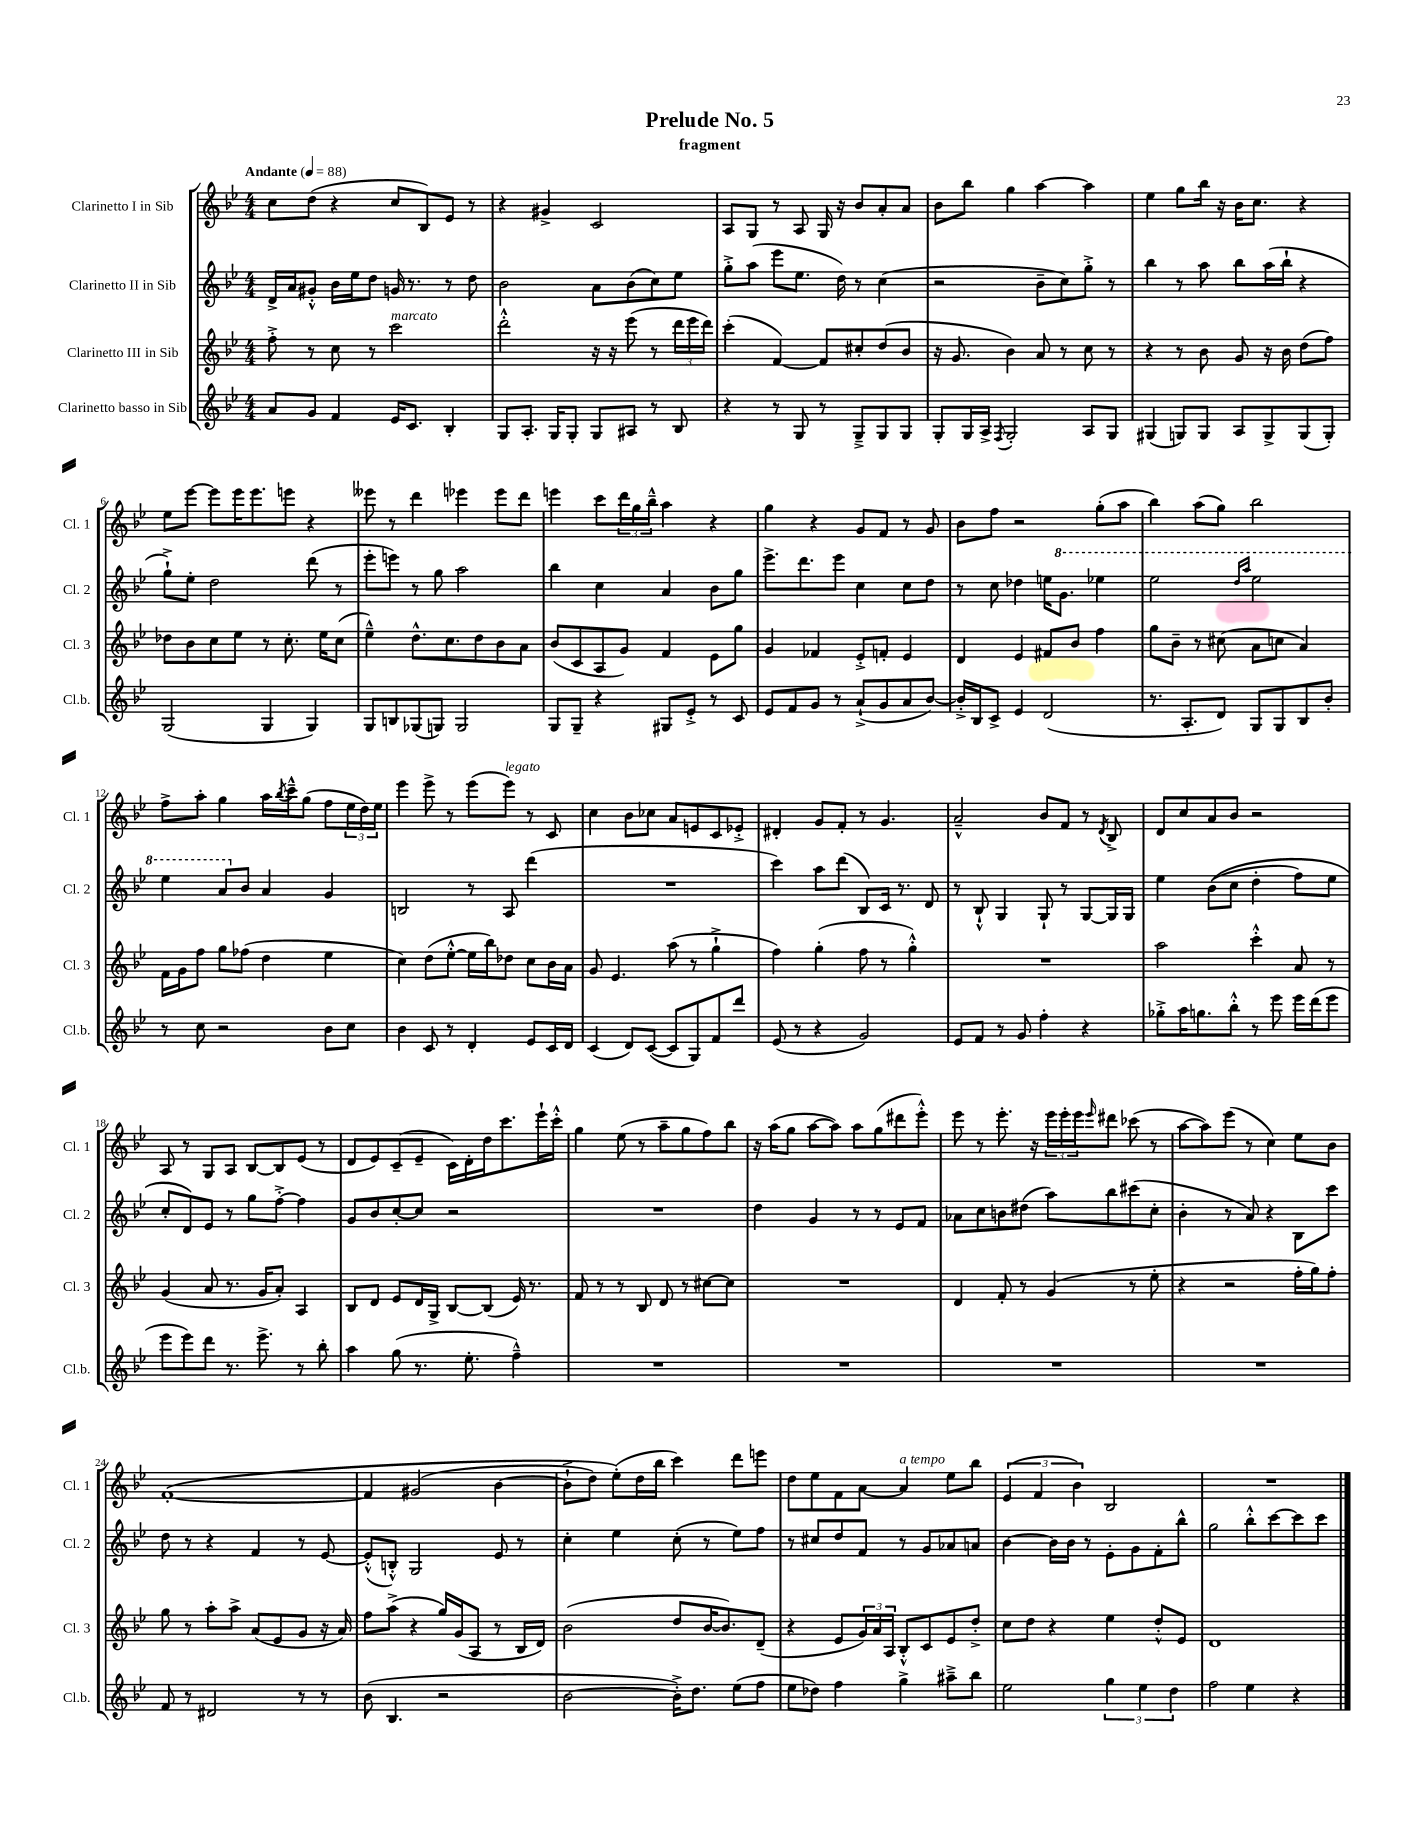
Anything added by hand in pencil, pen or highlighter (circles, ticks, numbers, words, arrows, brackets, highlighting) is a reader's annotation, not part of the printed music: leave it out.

**kern	**kern	**kern	**kern
*staff4	*staff3	*staff2	*staff1
*clefG2	*clefG2	*clefG2	*clefG2
*k[b-e-]	*k[b-e-]	*k[b-e-]	*k[b-e-]
*M4/4	*M4/4	*M4/4	*M4/4
*MM88	*MM88	*MM88	*MM88
8a	8ff'^	16d^	8cc
.	.	16a	.
8g	8r	8g#'^^	(8dd
4f	8cc	16b-	4r
.	.	16ee-	.
.	8r	8dd	.
16e-	2ccc	16g	8cc
8.c	.	8.r	.
.	.	.	8B-)
4B-'	.	8r	8e-
.	.	8dd	8r
=	=	=	=
8G	2ddd'^^	2b-	4r
8.A'	.	.	.
.	.	.	4g#^
16G	.	.	.
8G'	.	.	.
8G	16r	8a	2c
.	16r	.	.
8A#	(8eee-	(8b-	.
8r	8r	8cc)	.
8B-	24ddd	8ee-	.
.	24eee-	.	.
.	24ddd)	.	.
=	=	=	=
4r	(4ccc'	8gg'^	8A
.	.	(8aa	8G
8r	[4f)	8eee-	8r
8G	.	8.ee-	8A
8r	8f]	.	16G
.	.	16dd)	16r
8G~^	8cc#'	8r	8b-
8G	(8dd	(4cc	8a'
8G	8b-	.	8a
=	=	=	=
8G'	16r	2r	8b-
.	8.g	.	.
16G	.	.	8bb-
16A^	.	.	.
8qF	.	.	.
2G'	4b-)	.	4gg
.	8a	8b-~	[4aa
.	8r	8cc)	.
8A	8cc	8gg'^	4aa]
8G	8r	8r	.
=	=	=	=
(4G#	4r	4bb-	4ee-
8G)	8r	8r	8gg
8G	8b-	8aa	16bb-
.	.	.	16r
8A	8g	8bb-	16b-
.	.	.	8.cc
8G^	16r	(16aa	.
.	16b-	16bb-`	.
(8G	(8dd	4r	4r
8G')	8ff)	.	.
=	=	=	=
(2G	8dd-	8gg`^)	8ee-
.	8b-	8ee-'	[8eee-
.	8cc	2dd	8eee-]
.	8ee-	.	16eee-
.	.	.	8.eee-
4G	8r	.	.
.	8.cc'	.	8eee
4G)	.	(8ddd	4r
.	16ee-	.	.
.	(8cc	8r	.
=	=	=	=
8G	4ee-~^^)	8eee-'	8eee--
8B	.	8eee)	8r
(8G-	8.dd^^	8r	4ddd
8G)	.	8gg	.
.	8.cc	.	.
2G	.	2aa	4eee-
.	8dd	.	.
.	8b-	.	8eee-
.	8a	.	8ddd
=	=	=	=
8G	(8b-	4bb-	4eee
8G~	8c	.	.
4r	8A	4cc	8ccc
.	8g)	.	24ddd
.	.	.	24gg
.	.	.	24bb-~^^
8G#	4f	4a	4aa
8e-'^	.	.	.
8r	8e-	8b-	4r
8c	8gg	8gg	.
=	=	=	=
8e-	4g	8.eee-^	4gg
8f	.	.	.
.	.	8.ddd	.
8g	4f-	.	4r
8r	.	8eee-	.
(8a`^	8e-'^	4cc	8g
8g	8f'	.	8f
8a	4e-	8cc	8r
[8b-)	.	8dd	8g
=	=	=	=
16b-'^]	4d	8r	8b-
16B-	.	.	.
8c^	.	8cc	8ff
4e-	4e-	4dd-	2r
(2d	8f#	16ee	.
.	.	8.gg	.
.	8b-	.	.
.	4ff	4eee-	(8gg'
.	.	.	8aa
=	=	=	=
8.r	8gg	2eee-	4bb-)
.	8b-~	.	.
8.A'	.	.	.
.	8r	.	(8aa
8d)	(8cc#	.	8gg)
.	.	16qqddd	.
.	.	16qqaaa	.
8G	8a	2eee-	2bb-
8G	8cc	.	.
8B-	4a)	.	.
8b-'	.	.	.
=	=	=	=
8r	16f	4eee-	8ff^
.	16g	.	.
8cc	8ff	.	8aa'
2r	8gg	8aa	4gg
.	(8ff-	8b-	.
.	4dd	4a	16aa
.	.	.	8qbb-
.	.	.	16ccc~^^
.	.	.	(8gg
8b-	4ee-	4g	8ff
8cc	.	.	24ee-
.	.	.	24dd)
.	.	.	24ee-
=	=	=	=
4b-	4cc)	2B	4eee-
8c	(8dd	.	8eee-^
8r	[8ee-'^^	.	8r
4d'	16ee-]	8r	(8eee-
.	16bb-)	.	.
.	8dd-	8A	8eee-)
8e-	8cc	(4ddd	8r
16c	16b-	.	8c
16d	16a	.	.
=	=	=	=
(4c	8g	1r	4cc
.	4.e-	.	.
8d)	.	.	8b-
([8c	.	.	8cc-
8c]	(8aa	.	8a
8G)	8r	.	8e
8f	4gg`^	.	8c
8ddd	.	.	8e-'^
=	=	=	=
(8e-	4ff)	4ccc)	4d#'
8r	.	.	.
4r	(4gg'	8aa	8g
.	.	(8ddd	8f'
2g)	8ff	8B-)	8r
.	8r	16c	4.g
.	.	8.r	.
.	4gg'^^)	.	.
.	.	8d	.
=	=	=	=
8e-	1r	8r	2a~^^
8f	.	8B-`^^	.
8r	.	4G	.
8g	.	.	.
4ff'	.	8G`	8b-
.	.	8r	8f
4r	.	[8G	8r
.	.	.	8qd
.	.	16G]	8B-^
.	.	16G	.
=	=	=	=
8gg-'^	2aa	4ee-	8d
16aa	.	.	8cc
8.gg	.	.	.
.	.	&((8b-	8a
8bb-'^^	.	8cc	8b-
8r	4ccc'^^	4dd'	2r
8eee-	.	.	.
16eee-	8a	8ff)	.
(16ddd	.	.	.
8eee-	8r	8ee-	.
=	=	=	=
8eee-	(4g	8cc'	8A
8eee-)	.	8d&)	8r
8ddd	8a	8e-	8G
8.r	8.r	8r	8A
.	.	8gg	[8B-
8.eee-^	16g	.	.
.	8a')	[8ff'^	8B-]
8r	4A	4ff]	(8e-
8bb-'	.	.	8r
=	=	=	=
4aa	8B-	8g	8d
.	8d	8b-	8e-)
(8gg	8e-	[8cc'	(8c~
8.r	16d	8cc]	8e-~
.	16G^	.	.
.	[8B-	2r	16c)
8.ee-'	.	.	16d'
.	(8B-]	.	16dd
.	.	.	8.ccc
4ff~^^)	16e-)	.	.
.	8.r	.	.
.	.	.	16eee-`
.	.	.	16ccc'^^
=	=	=	=
1r	8f	1r	4gg
.	8r	.	.
.	8r	.	(8ee-
.	8B-	.	8r
.	8d	.	8aa~
.	8r	.	8gg
.	[8cc#	.	8ff)
.	8cc#]	.	8bb-
=	=	=	=
1r	1r	4dd	16r
.	.	.	(16aa
.	.	.	8gg
.	.	4g	[8aa
.	.	.	8aa])
.	.	8r	8aa
.	.	8r	(8gg
.	.	8e-	8ddd#
.	.	8f	8eee-'^^)
=	=	=	=
1r	4d	8a-	8eee-
.	.	8cc	8r
.	8f'	8b	8.eee-'
.	8r	(8dd#	.
.	.	.	16r
.	(4g	8aa)	24eee-
.	.	.	24eee-'
.	.	.	24eee-
.	.	.	16qqeee-
.	.	8bb-	8ddd#
.	8r	(8ccc#	(8ccc-
.	8ee-'	8cc'	8r
=	=	=	=
1r	4r	4b-'	[8aa
.	.	.	8aa])
.	2r	8r	(8eee-
.	.	8a)	8r
.	.	4r	4cc)
.	16ff'	8B-	8ee-
.	16gg)	.	.
.	8ff'	8ccc	8b-
=	=	=	=
8f	8gg	8dd	&([1f'
8r	8r	8r	.
2d#	8aa'	4r	.
.	8aa^	.	.
.	(8a	4f	.
.	8e-	.	.
8r	8g	8r	.
8r	16r	[8e-	.
.	16a)	.	.
=	=	=	=
(8b-	8ff	(8e-'^^]	4f]
4.B-	(8aa^	8B'^^)	.
.	4r	2G	(2g#
2r	16gg)	.	.
.	(16g	.	.
.	8A	.	.
.	8r	8e-	[4b-
.	16B-	8r	.
.	16d)	.	.
=	=	=	=
[2b-	(2b-	4cc'	8b-`^]
.	.	.	8dd)
.	.	4ee-	(8ee-'&)
.	.	.	16dd
.	.	.	16bb-
16b-'^])	8dd	(8cc'	4ccc)
8.dd	.	.	.
.	[16b-	8r	.
.	8.b-])	.	.
(8ee-	.	8ee-)	8ddd
8ff	(8d~	8ff	8eee
=	=	=	=
8ee-	4r	8r	8dd
8dd-)	.	8cc#	8ee-
4ff	8e-	8dd	8f
.	24g)	8f	[8a
.	24a	.	.
.	24A	.	.
4gg^	8B-'^^	8r	4a]
.	8c	8g	.
8aa#~^	8e-	8a-	8ee-
8bb-	8dd'^	8a	8bb-
=	=	=	=
2ee-	8cc	[4b-	(6e-
.	8dd	.	.
.	.	.	6f
.	4r	16b-]	.
.	.	16b-	.
.	.	.	6b-)
.	.	8r	.
6gg	4ee-	8e-'	2B-
.	.	8g	.
6ee-	.	.	.
.	8dd'^^	8f'	.
6dd	.	.	.
.	8e-	8bb-^^	.
=	=	=	=
2ff	1d	2gg	1r
4ee-	.	8bb-'^^	.
.	.	[8ccc	.
4r	.	8ccc]	.
.	.	8ccc	.
==	==	==	==
*-	*-	*-	*-
